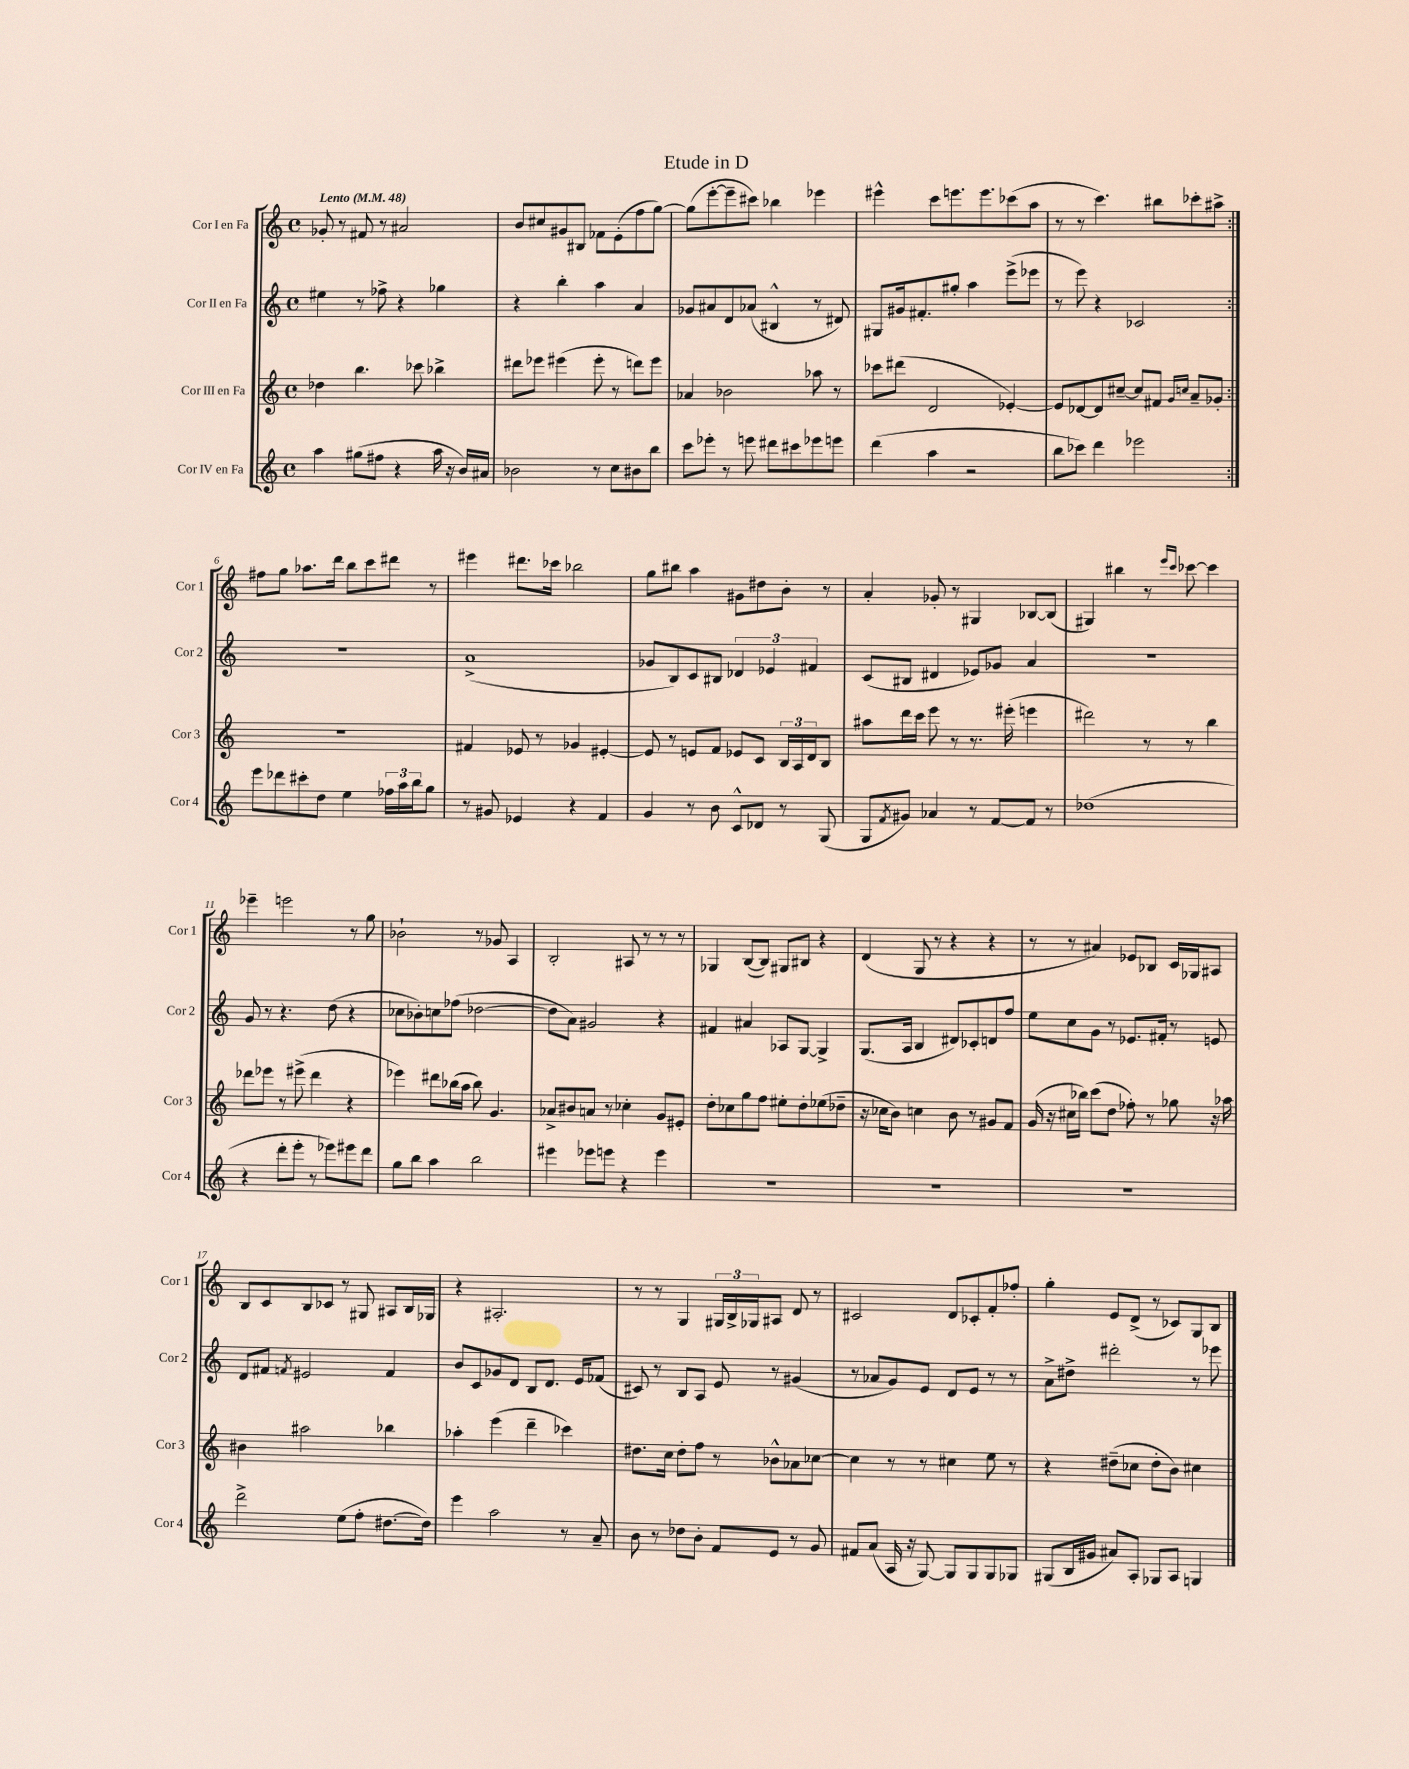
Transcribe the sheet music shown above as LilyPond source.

\header { title = "Etude in D" }
<<
\new StaffGroup <<
\new Staff = "s0" \with { instrumentName = "Cor I en Fa" shortInstrumentName = "Cor 1" } {
    \clef treble \key c \major \defaultTimeSignature \time 4/4 \tempo "Lento" 4 = 48
    \repeat volta 2 { ges'8-. r8 fis'8 r8 ais'2 |
    b'8 cis''8 gis'8 bis8 fes'8 e'8-.( f''8 g''8~) |
    g''8( e'''8~-. e'''8-- cis'''8) bes''4 ees'''4 |
    eis'''4-^ c'''8 e'''8. e'''8. ces'''8( a''8 |
    r8 r8 c'''4.) bis''8 ces'''8-. ais''8-> | }
    fis''8 g''8 aes''8. d'''16 b''8 c'''8 dis'''8 r8 |
    eis'''4 dis'''8. ces'''16 bes''2 |
    g''8 bis''8 a''4 gis'8 dis''8 b'8-. r8 |
    a'4-. ges'8-. r8 gis4 bes8~ bes8( |
    gis4) bis''4 r8 \grace { e'''16 c'''16 } ces'''8~ ces'''4 |
    ees'''4-- e'''2 r8 g''8 |
    bes'2-! r8 ges'8 a4 |
    b2-. ais8 r8 r8 r8 |
    ges4 b8~( b8) gis8 bis8 r4 |
    d'4( g8 r8 r4 r4 |
    r8 r8 ais'4) ees'8 bes8 c'16 ges16 ais8 |
    b8 c'8 b8 ces'8 r8 gis8 ais8 b16 ges16 |
    r4 ais2.-. |
    r8 r8 g4 \tuplet 3/2 { gis16 b16-> ges16 } ais8 d'8 r8 |
    cis'2 d'8 ces'8-. f'8-. fes''8-. |
    g''4-. e'8 d'8->( r8 ces'8) g8 b8 \bar "|." |
}
\new Staff = "s1" \with { instrumentName = "Cor II en Fa" shortInstrumentName = "Cor 2" } {
    \clef treble \key c \major \defaultTimeSignature \time 4/4
    \repeat volta 2 { eis''4 r8 fes''8-> r4 ges''4 |
    r4 b''4-. a''4 a'4 |
    ges'8 ais'8 d'8 aes'8( bis4-^ r8 dis'8) |
    gis8 gis'16 fis'8.-. gis''8-. a''4 e'''8->( ees'''8 |
    r8 e'''8) r4 ces'2 | }
    R1 |
    a'1->( |
    ges'8 b8) c'8 bis8 \tuplet 3/2 { des'4 ees'4 fis'4 } |
    c'8( bis8 dis'4 ees'8) ges'8 a'4 |
    r1 |
    g'8 r8 r4. d''8( r4 |
    ces''8 bes'8-.) c''8 fes''8( des''2~ |
    des''8 a'8) gis'2 r4 |
    fis'4 ais'4 aes8 g8~ g4-> |
    g8.( a16 b4 dis'8) ces'8-. d'8 f''8 |
    e''8 c''8 g'8 r8 ees'8. fis'16-. r8 e'8 |
    d'8 fis'8 \acciaccatura { f'8 } eis'2 f'4 |
    b'8 c'8 ges'8 d'8 b8 d'8. e'16 fes'8( |
    cis'8) r8 b8 a8 e'8 r8 gis'4( |
    r8 aes'8 g'8) e'8 d'8 e'8 r8 r8 |
    a'8-> dis''8-> dis'''2-. r8 ees'''8 \bar "|." |
}
\new Staff = "s2" \with { instrumentName = "Cor III en Fa" shortInstrumentName = "Cor 3" } {
    \clef treble \key c \major \defaultTimeSignature \time 4/4
    \repeat volta 2 { des''4 b''4. ces'''8 bes''4-> |
    dis'''8 ees'''8 eis'''4( eis'''8-. r8 d'''8) eis'''8 |
    aes'4 bes'2 aes''8 r8 |
    ces'''8 dis'''8( d'2 ees'4~-.) |
    ees'8 des'8~ des'8 cis''8~-- cis''8 fis'8 \grace { g'16 c''16 } a'8-- ges'8-. | }
    R1 |
    fis'4 ees'8 r8 ges'4 eis'4~-. |
    eis'8 r8 e'8 f'8 ees'8 c'8 \tuplet 3/2 { b16 a16 d'16 } b8 |
    ais''8 d'''16 c'''16 e'''8 r8 r8. eis'''16-.( e'''4 |
    dis'''2) r8 r8 b''4 |
    des'''8 ees'''8 r8 eis'''8->( des'''4 r4 |
    ees'''4) dis'''8 bes''16( a''16 bes''8) g'4. |
    aes'8-> bis'8 a'8 r8 ces''4-. g'8 eis'8-. |
    d''8-. ces''8 g''8 f''8 eis''8-. d''8-. ees''8( des''8-- |
    r16 ces''16 b'8) c''4 b'8 r8 gis'8 f'8 |
    g'16( r16 cis''16 bes''16) c'''8( d''8 fes''8-.) r8 ges''8 r16 aes''16 |
    bis'4 ais''2 bes''4 |
    aes''4-. e'''4( d'''4-- ces'''4) |
    dis''8. c''16 dis''8-. f''8 r8 bes'8-^ aes'8 ces''8~ |
    ces''4 r8 r8 cis''4 e''8 r8 |
    r4 dis''8--( ces''8 dis''8-. b'8) cis''4 \bar "|." |
}
\new Staff = "s3" \with { instrumentName = "Cor IV en Fa" shortInstrumentName = "Cor 4" } {
    \clef treble \key c \major \defaultTimeSignature \time 4/4
    \repeat volta 2 { a''4 gis''8( fis''8 r4 a''16 r16 b'16) ais'16 |
    bes'2 r8 c''8 bis'8 b''8 |
    c'''8 ees'''8-. r8 e'''8 dis'''8 cis'''8 ees'''8 e'''8 |
    d'''4( a''4 r2 |
    b''8 ces'''8) d'''4 ees'''2 | }
    e'''8 des'''8 cis'''8-. d''8 e''4 \tuplet 3/2 { fes''16 a''16 b''16 } g''8 |
    r8 gis'8 ees'4 r4 f'4 |
    g'4 r8 b'8 c'8-^ des'8 r8 g8( |
    g8 \acciaccatura { f'8 } gis'8) aes'4 r8 f'8~ f'8 r8 |
    des''1( |
    r4 d'''8-. e'''8-. r8 ees'''8) eis'''8 d'''8 |
    g''8 b''8 a''4 b''2 |
    eis'''4 ees'''8 e'''8 r4 e'''4 |
    R1 |
    R1 |
    R1 |
    d'''2-> e''8( f''8-. dis''8.~ dis''16) |
    e'''4 a''2 r8 a'8-- |
    b'8 r8 des''8 b'8-. f'8 e'8 r8 g'8 |
    fis'8 a'8( a16 r16 g8~) g8 g8 g8 ges8 |
    gis8( b16 gis'16 ais'8) a8-. ges8 a8 g4 \bar "|." |
}
>>
>>
